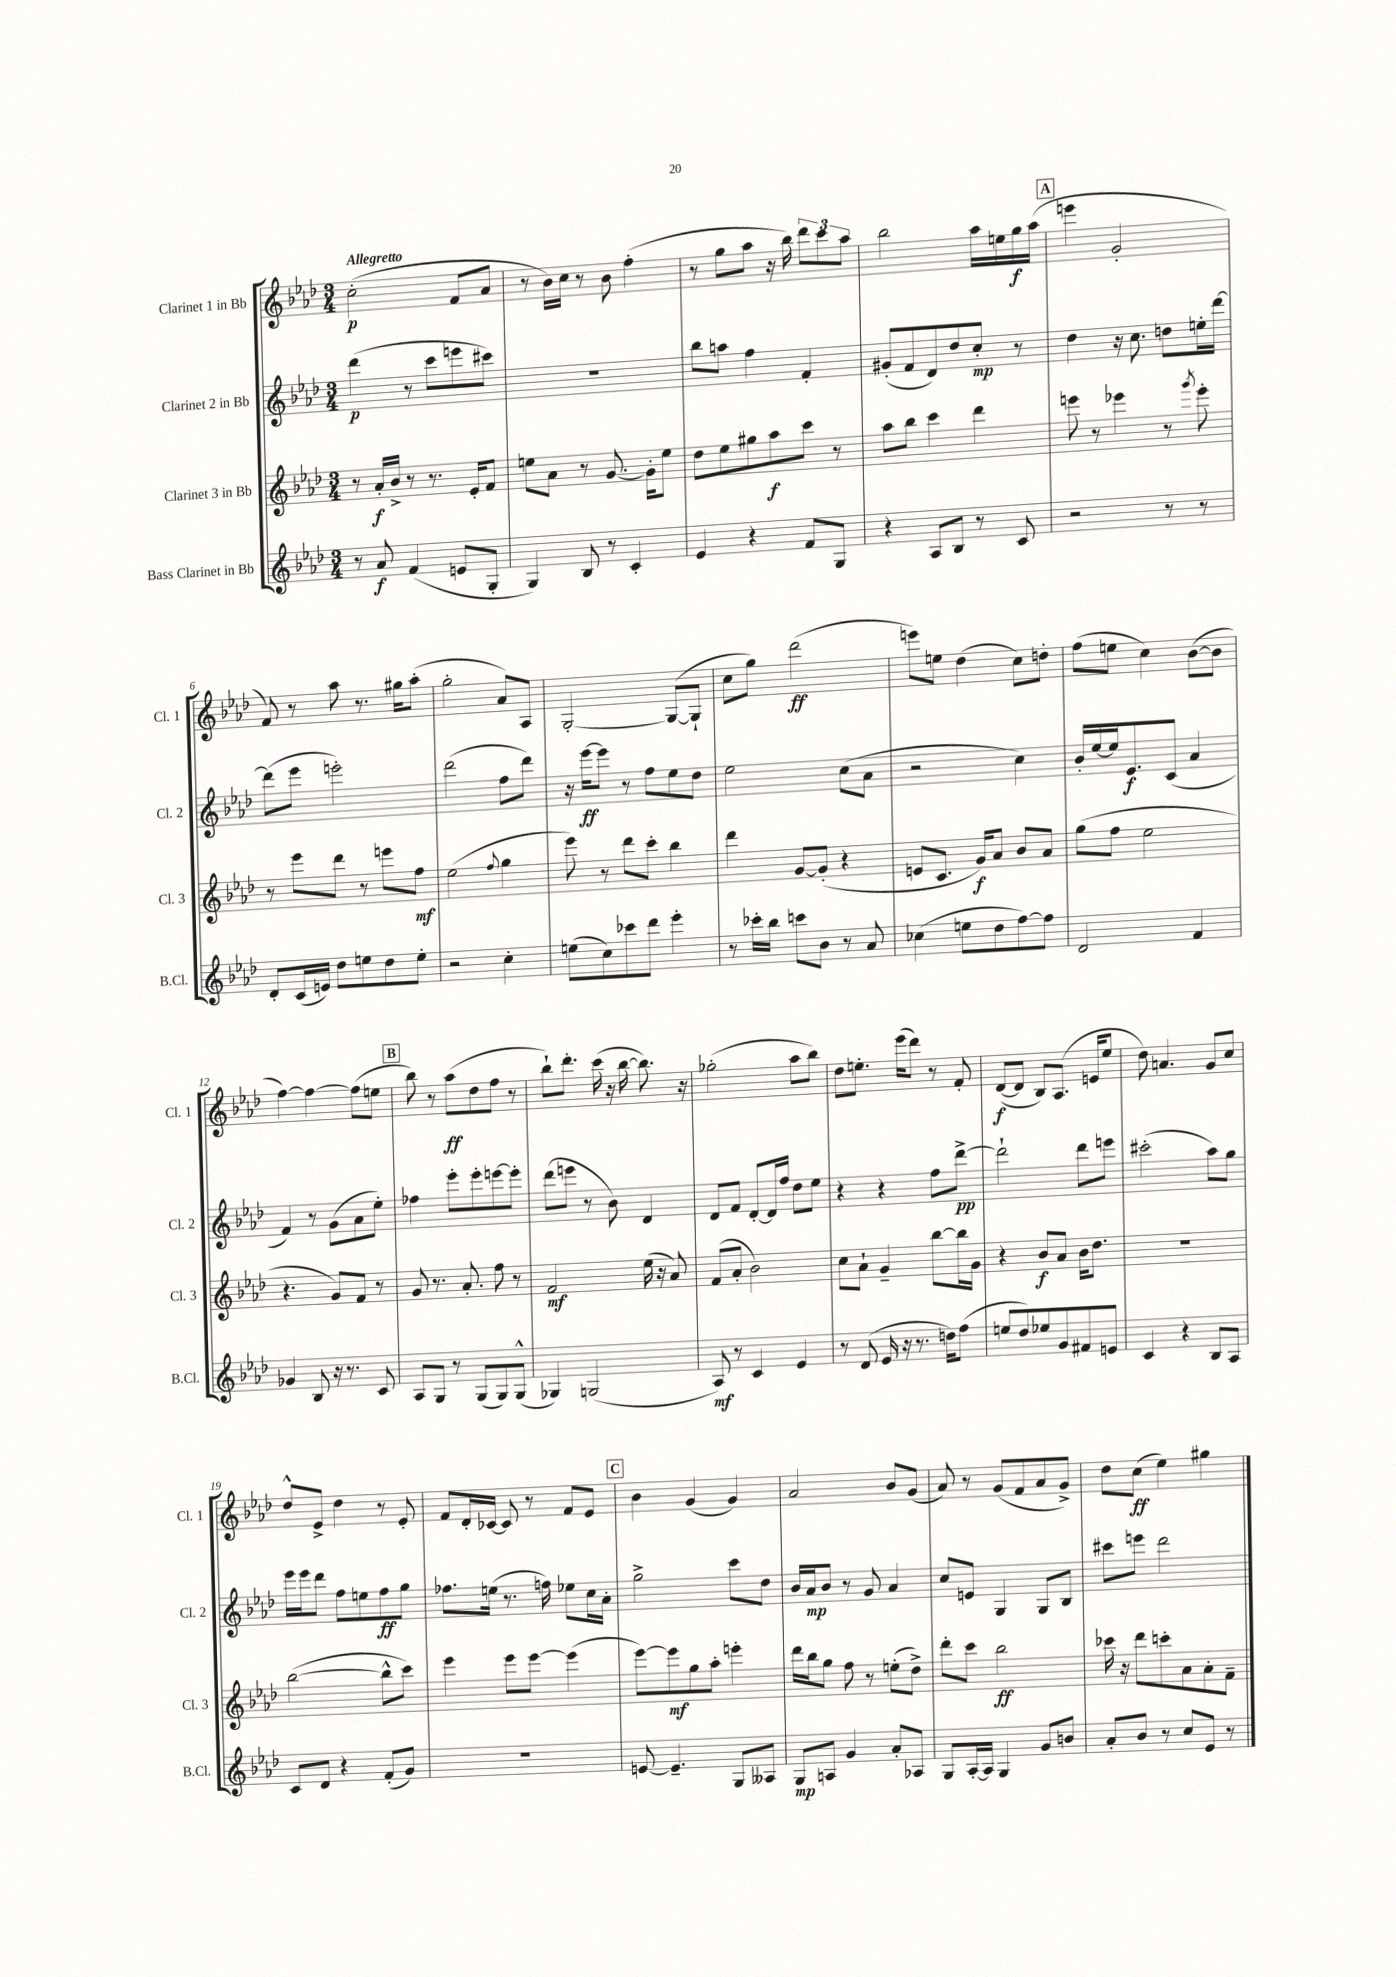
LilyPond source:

<<
\new StaffGroup <<
\new Staff = "s0" \with { instrumentName = "Clarinet 1 in Bb" shortInstrumentName = "Cl. 1" } {
    \clef treble \key aes \major \numericTimeSignature \time 3/4 \tempo "Allegretto"
    c''2-.\p( f'8 aes'8 |
    r8 bes'16) c''16 r8 bes'8 f''4-.( |
    r8 g''8 aes''8 r16 bes''16) \tuplet 3/2 { des'''8 c'''8 aes''8 } |
    bes''2 aes''16 e''16 g''16\f aes''16( |
    \mark \markup { \box "A" } e'''4 g'2-. |
    f'8) r8 aes''8 r8. gis''16 aes''8-.( |
    g''2-. aes'8) aes8 |
    g2~-. g8~( g8-! |
    c''8 g''8) des'''2\ff( |
    e'''8) e''8 des''4( c''8) d''8-. |
    f''8( e''8 c''4) bes'8~( bes'8 |
    f''4~) f''4~ f''8( e''8 |
    \mark \markup { \box "B" } bes''8) r8 aes''8\ff( des''8 f''8 r8 |
    bes''8-!) des'''8.-. c'''16( r16 bes''16~ bes''8.) r16 |
    ges''2-.( aes''8 bes''8) |
    des''8 e''8.-. ees'''16( des'''8) r8 f'8-. |
    des'8~\f( des'8 bes8) aes8.( e'16 ees''8 |
    des''8) a'4. g'8 c''8 |
    des''8-^ ees'8-> des''4 r8 ees'8-. |
    f'8 des'16-. ces'16~ ces'8 r8 f'8 ees'8 |
    \mark \markup { \box "C" } bes'4 g'4( g'4) |
    aes'2 bes'8 g'8( |
    aes'8) r8 g'8( f'8 aes'8 g'8->) |
    des''8 c''8\ff( ees''4) gis''4 \bar "|." |
}
\new Staff = "s1" \with { instrumentName = "Clarinet 2 in Bb" shortInstrumentName = "Cl. 2" } {
    \clef treble \key aes \major \numericTimeSignature \time 3/4
    des'''4\p( r8 c'''8 e'''8 cis'''8) |
    R2. |
    bes''8 a''8 f''4 f'4-. |
    gis'8-.( f'8 des'8) des''8 c''8-.\mp r8 |
    \mark \markup { \box "A" } des''4 r16 c''8. d''8 e''16-. des'''16~ |
    des'''8( ees'''8 e'''2-.) |
    des'''2( f''8 des'''8) |
    r16 ees'''16~\ff ees'''8 r8 f''8 ees''8 des''8 |
    ees''2 c''8( aes'8 |
    r2 c''4) |
    bes'16-. ees''16~ ees''16 ees'8.\f c'8( aes'4 |
    f'4) r8 g'8( aes'8 ees''8-.) |
    \mark \markup { \box "B" } fes''4 ees'''8-. ees'''8-. e'''8~ e'''8-. |
    des'''8( e'''8 r8 bes'8) des'4 |
    des'8 f'8 des'8~-. des'16 f''16 des''8 ees''8 |
    r4 r4 f''8 des'''8~->\pp |
    des'''2-! des'''8 e'''8 |
    cis'''2-.( aes''8) g''8 |
    ees'''16 ees'''16 des'''8 f''8 e''8 f''8\ff g''8 |
    fes''8. e''16( r8. f''16) ees''8 c''16 aes'16-. |
    \mark \markup { \box "C" } g''2-> c'''8 des''8 |
    bes'16 aes'16\mp bes'8 r8 g'8 aes'4 |
    c''8 e'8 g4 g8 bes8 |
    cis'''8 e'''8 des'''2 \bar "|." |
}
\new Staff = "s2" \with { instrumentName = "Clarinet 3 in Bb" shortInstrumentName = "Cl. 3" } {
    \clef treble \key aes \major \numericTimeSignature \time 3/4
    r8 aes'16-.\f bes'16-> r8 r8. ees'16-. f'8 |
    e''8 aes'8 r8 g'8.~ g'16-. e''8 |
    des''8 ees''8 gis''8 aes''8\f c'''8 r8 |
    aes''8 bes''8 c'''4 des'''4 |
    \mark \markup { \box "A" } e'''8 r8 ees'''4 r8 \acciaccatura { g'''8 } ees'''8-. |
    r8 ees'''8 des'''8 r8 e'''8 f''8\mf |
    ees''2( \appoggiatura { f''8 } g''4 |
    ees'''8) r8 des'''8 c'''8-. bes''4 |
    des'''4 g'8~ g'8-.( r4 |
    e'8 c'8. g'16\f) aes'8 bes'8 aes'8 |
    g''8( f''8 ees''2 |
    r4. g'8) f'8 r8 |
    \mark \markup { \box "B" } g'8 r8. aes'8.-. f''8 r8 |
    f'2\mf ees''16( r16 aes'8) |
    f'8( aes'8-. bes'2) |
    c''8 aes'8-! g'4-- bes''8~ bes''16 g'16 |
    r4 bes'8\f aes'8 bes'16 des''8. |
    R2. |
    bes''2~( bes''8-^ c'''8) |
    ees'''4 ees'''8 ees'''8~ ees'''4( |
    \mark \markup { \box "C" } ees'''8~) ees'''8\mf g''8 aes''8-. e'''4-. |
    des'''16 bes''16 g''8 f''8 r8 e''8-.( des''8->) |
    des'''8-. c'''8 bes''2\ff |
    ces'''16 r16 des'''8 c'''8-. aes'8 aes'8-. f'8-- \bar "|." |
}
\new Staff = "s3" \with { instrumentName = "Bass Clarinet in Bb" shortInstrumentName = "B.Cl." } {
    \clef treble \key aes \major \numericTimeSignature \time 3/4
    r8 aes'8\f f'4( e'8 g8-. |
    g4) bes8 r8 c'4-. |
    ees'4 r4 f'8 g8 |
    r4 aes8 bes8 r8 c'8 |
    \mark \markup { \box "A" } r2 r8 r8 |
    des'8-. c'16( e'16) des''8 e''8 des''8 e''8-. |
    r2 c''4-. |
    e''8( c''8) ces'''8 des'''8 ees'''4-. |
    r8 ces'''16-. bes''16 c'''8 bes'8 r8 aes'8 |
    ces''4( e''8 des''8 f''8~) f''8 |
    des'2 f'4 |
    ges'4 bes8 r16 r8. c'8 |
    \mark \markup { \box "B" } aes8 g8 r8 g8( g8) g8-^( |
    ges4) g2( |
    aes8\mf) r8 c'4 ees'4 |
    r8 des'8( ees'16 r16 r8. d''16) f''8( |
    e''8 des''8) ees''8 g'8 fis'8 e'8 |
    c'4 r4 bes8 aes8 |
    c'8 des'8 r4 f'8-.( g'8) |
    R2. |
    \mark \markup { \box "C" } e'8~ e'4.-- g8 aeses8 |
    g8\mp a8 g'4 aes'8-. aes8 |
    g8 aes16~-. aes16 g4 g'8 b'8 |
    aes'8-. bes'8 r8 c''8 ees'8 r8 \bar "|." |
}
>>
>>
